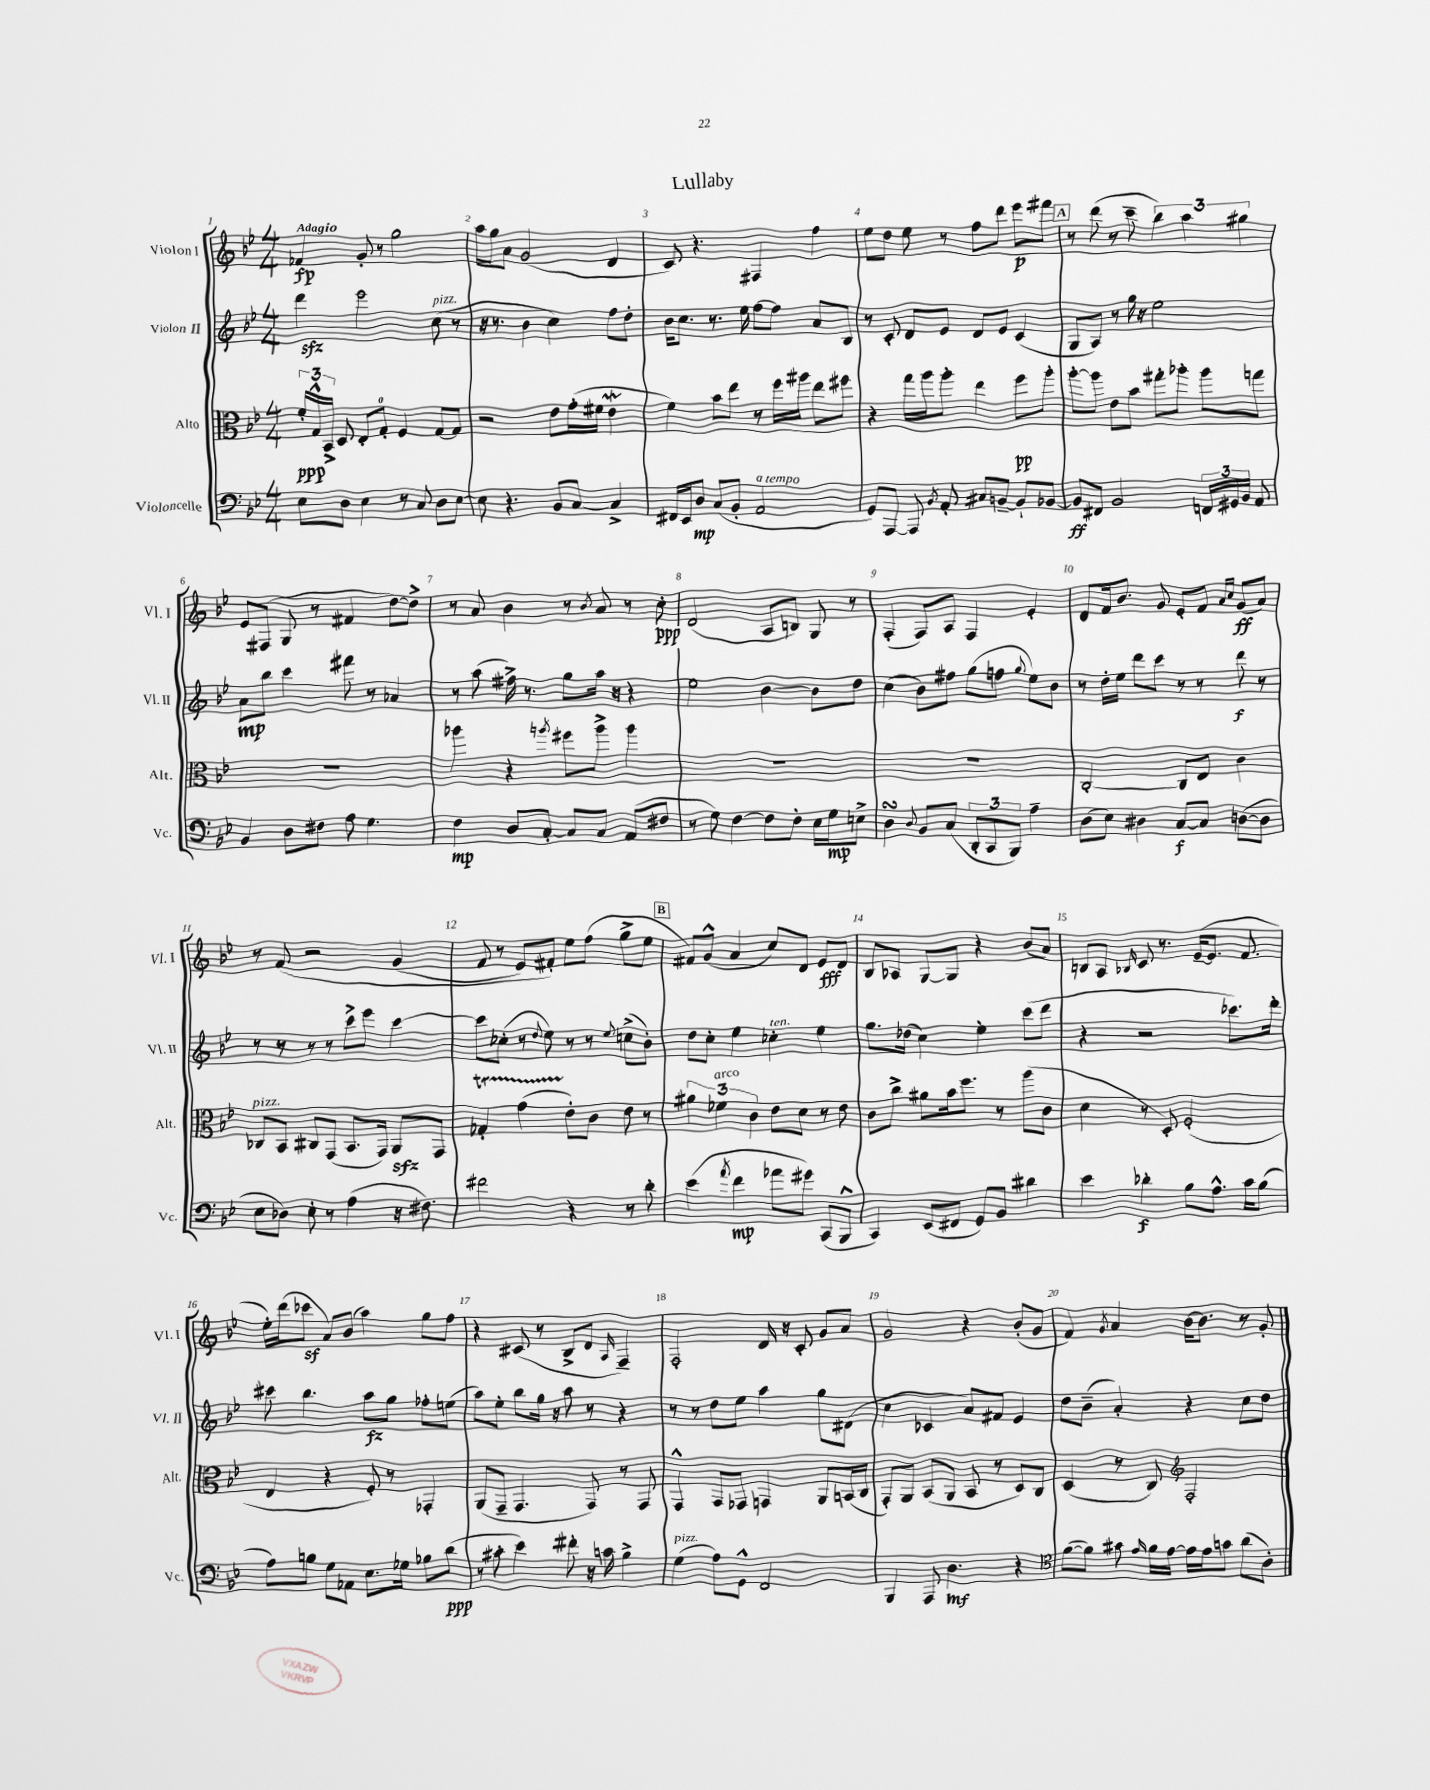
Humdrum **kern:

**kern	**kern	**kern	**kern
*staff4	*staff3	*staff2	*staff1
*clefF4	*clefC3	*clefG2	*clefG2
*k[b-e-]	*k[b-e-]	*k[b-e-]	*k[b-e-]
*M4/4	*M4/4	*M4/4	*M4/4
8E-	24f'	4ddd	4f-
.	24G^^	.	.
.	24BB-^	.	.
8D	8D	.	.
4E-	8E-'	2eee-	8g'
.	8G'	.	8r
8r	4F	.	2gg
8C	.	.	.
8D	[8G	(8cc	.
[8E-	8G]	8r	.
=	=	=	=
8E-]	2r	16r	16aa
.	.	8.r	16gg
4.r	.	.	8a
.	.	4b-	(2g
8BB-	8e-	4cc)	.
[8C	(16g'	.	.
.	16f#	.	.
4C^]	4e-	8ff	4d
.	.	8dd'	.
=	=	=	=
16FF#	4f)	16b-	8c)
16EE-	.	8.cc	.
8D	.	.	4.r
(8C	8b-	8.r	.
8BB-'	8ee-	.	.
.	.	16ee-	.
2AA	8r	[8ff	4F#
.	16ff	8ff]	.
.	16aa#	.	.
.	8ee-	8a	4ff
.	8ff#	8B-	.
=	=	=	=
8GG)	4r	8r	8ee-
[8AAA	.	8c'	8dd
8AAA]	16gg	8d	8ee-
.	16aa	.	.
8qBB-	.	.	.
8AA'	8aa'	8e-	8r
8C#	4ee-	8d	8ff
[8BB~	.	8e-	8ddd
8BB`]	8ff	(4c	8eee-
[8BB-	8aa'	.	8fff#
=	=	=	=
8BB-]	[8aa'	8G	8r
8FF#	8aa]	8A)	(8ddd
2BB-	8e-	8r	8r
.	8b-	16gg	8ccc~
.	.	16r	.
.	8gg#'	2ee-	6bb-)
.	8aa-'	.	.
.	.	.	6aa
24FF	8aa-	.	.
24GG#	.	.	.
24BB-	.	.	6gg#
8AA	8gg	.	.
=	=	=	=
4BB-	1r	8a	8e-
.	.	8bb-	(8F#
8D	.	4ccc	8G
8F#	.	.	8r
8A	.	8fff#	4f#
4.G	.	8r	.
.	.	4a-	[8dd)
.	.	.	8dd^]
=	=	=	=
4F	4aa-	8r	8r
.	.	(8aa	8a
8D	4r	16ff#^)	4b-
.	.	8.r	.
[8C'	.	.	.
.	8qaa	.	.
8C]	8ff#	8gg	8r
.	.	.	8qb-
8C	8aa^	16aa	8a
.	.	16r	.
(8AA	4aa	4r	8r
8F#	.	.	8cc'
=	=	=	=
8r	1r	2ee-	(2d
8G)	.	.	.
[4F	.	.	.
8F]	.	[4b-	8A
8F'	.	.	8B)
16E-	.	8b-]	8G
16G	.	.	.
8E^	.	8dd	8r
=	=	=	=
4D	1r	(4cc	(4F'
8qqD	.	.	.
8BB-	.	8b-)	8F)
(8C	.	8ff#	8A
12DD'	.	(8gg	4F
12CC	.	.	.
.	.	8ff	.
12BBB-)	.	.	.
.	.	8qqgg	.
4A~	.	8ee-)	4e-'
.	.	8b-	.
=	=	=	=
(8D	[2C'	8r	8d
8E-)	.	16dd'	16f
.	.	16ee-	8.b-
4D#	.	8ddd	.
.	.	8ccc	8g
[8C	8C]	8r	8e-'
8C]	8E-	8r	8f
.	.	.	16qqa
.	.	.	16qqcc
([8D	4c	8ddd	(8g
8D]	.	8r	8a)
=	=	=	=
8E-	8C-	8r	8r
8D-)	8BB-	8r	&(8f
8E-'	8C#	8r	2r
8r	(8GG	8r	.
(4A	8.BB-	8ccc^	.
.	.	8eee-	.
.	16GG)	.	.
16r	8AA	[4ccc	(4g
8.F#)	.	.	.
.	8GG	.	.
=	=	=	=
2f#	4G-'	8ccc]	8f
.	.	(8cc-'	8r
.	(4g	8r	8e-)
.	.	8qqdd	.
.	.	8ee-)	8f#'&)
4r	8e-')	8r	8ee-
.	8c	8r	(8ff
.	.	8qqee-	.
8r	8e-	(8cc^	8gg^
8d'	8r	8b-')	8ee-
=	=	=	=
(4e-	6a#	8dd	8f#)
.	.	8cc'	(8g^^
.	6f-	.	.
8qa	.	.	.
4f	.	4ee-	4a
.	6c	.	.
8a-	8e-	4cc-'	8cc)
8g#)	8d	.	8d
(8CC	8r	4ee-	8e-
8BBB-^^	8e-	.	8d
=	=	=	=
4CC)	8c	8.gg	8B-
.	8cc^	.	8A-
.	.	(16dd-	.
(8EE-	8a#	4cc)	[8G
8FF#	16b-	.	8G]
.	8.ff	.	.
8GG)	.	4ee-'	4r
8BB-	8r	.	.
4d#	(8aa	(8ccc	(8b-
.	8c	8ddd	8a)
=	=	=	=
4e-	4d	4r	8B
.	.	.	8A
.	.	.	16qqB-
4d-'	8r	2r	8c
.	8D')	.	8.r
8B-	(2F'	.	.
.	.	.	([16e-~
8.A^^	.	.	8.e-]
.	.	8.ccc-)	.
16c	.	.	8.f
(8B-	.	.	.
.	.	16ddd'	.
=	=	=	=
8A)	4E-	8ccc#	16ee-')
.	.	.	(16ddd
8B	.	4.bb-	8ccc-
8G	4r	.	8a)
8AA-	.	.	(8b-
8.E-	8F')	8aa	4aa)
.	8r	8gg	.
16G-	.	.	.
8B-	4GG-'	8ff-'	8gg
(8d	.	(8ee	8ff
=	=	=	=
8r	(8AA	8aa)	4r
8c#'	8GG~	8ee-'	.
4e-)	4.GG	8bb-	(8c#
.	.	16gg	8r
.	.	16r	.
8f#'	.	8aa	8B-^
16r	8GG)	8r	8d
16c	.	.	.
.	.	.	16qqA
4B-^	8r	4r	4F~)
.	8GG	.	.
=	=	=	=
(4G	4GG^^	8r	2F'
.	.	8r	.
8A)	8GG	8dd	.
8GG^^	8GG-	8ee-	.
2FF	4GG	4aa	16d
.	.	.	16r
.	.	.	8c'
.	8AA	8gg	8g
.	(16BB	(8d#	8a
.	16C	.	.
=	=	=	=
4BBB-	8GG')	4cc	2g
.	8AA	.	.
8AAA	(8BB-	4c-	.
4.D	8AA	.	.
.	8BB-	8a)	4r
.	8r	8f#	.
4r	8D)	4e-	(8b-'
.	8C	.	8g
=	=	=	=
*clefC4	*	*	*
([8f	(4D	8dd	4f)
8f])	.	(8b-~	.
.	.	.	8qg
8g#	8r	4a')	4a
16qqe-	.	.	.
16f	8C)	.	.
[16e-	.	.	.
*	*clefG2	*	*
16e-]	2F'	4r	[16b-
16e-	.	.	8.b-]
8g	.	.	.
(8a	.	8cc	8r
8A')	.	8dd	8g'
==	==	==	==
*-	*-	*-	*-
